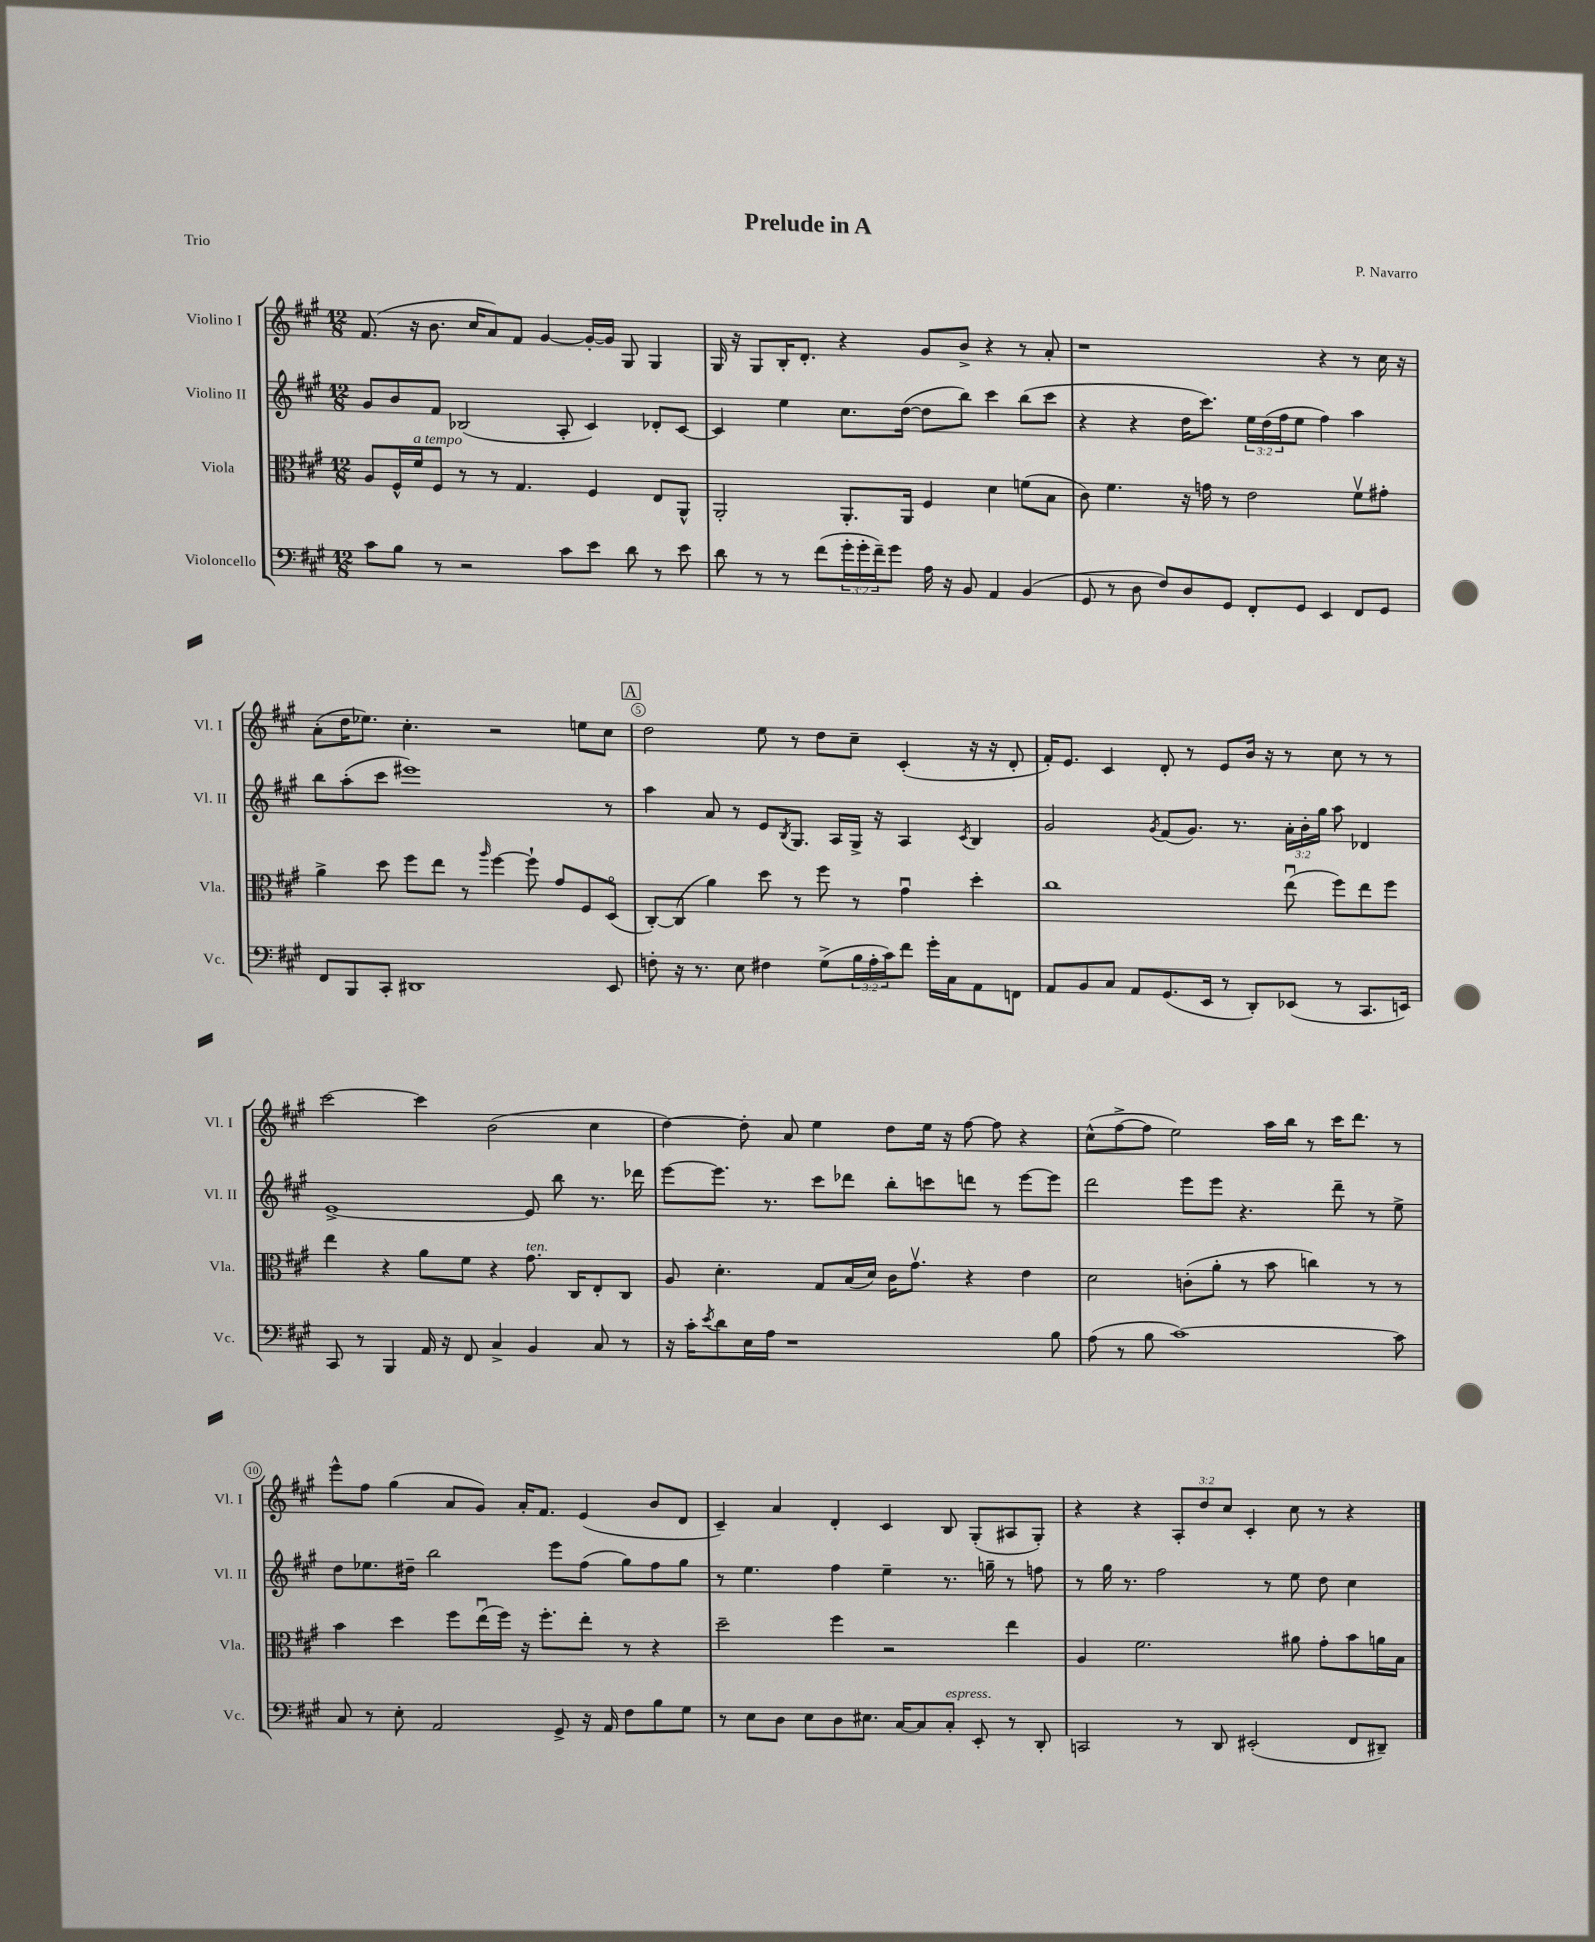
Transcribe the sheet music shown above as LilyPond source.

\header { title = "Prelude in A" composer = "P. Navarro" piece = "Trio" }
<<
\new StaffGroup <<
\new Staff = "s0" \with { instrumentName = "Violino I" shortInstrumentName = "Vl. I" } {
    \clef treble \key a \major \numericTimeSignature \time 12/8 \override Staff.TupletNumber.text = #tuplet-number::calc-fraction-text
    fis'8.( r16 b'8. cis''16 a'8) fis'8 gis'4~ gis'16~-. gis'16 gis8 gis4 |
    gis16 r16 gis8 b16-. d'8.-. r4 gis'8 b'8-> r4 r8 a'8-. |
    r1 r4 r8 cis''16 r16 |
    a'8-.( d''16 ees''8.) cis''4.-. r2 e''8 cis''8 |
    \mark \markup { \box "A" } d''2 e''8 r8 d''8 cis''8-- cis'4-.( r16 r16 d'8-. |
    fis'16-.) e'8. cis'4 d'8-. r8 e'8 b'16 r16 r8 cis''8 r8 r8 |
    cis'''2~ cis'''4 b'2( cis''4 |
    d''4~) d''8-. a'8 e''4 d''8 e''16 r16 fis''8~ fis''8 r4 |
    cis''8-^( fis''8~-> fis''8 e''2) a''16 b''16 r8 cis'''16 d'''8. r8 |
    e'''8-^ fis''8 gis''4( a'8 gis'8) a'16-. fis'8. e'4( b'8 d'8 |
    cis'4--) a'4 d'4-. cis'4 b8 gis8-.( ais8 gis8-.) |
    r4 r4 \tuplet 3/2 { a8-. d''8 cis''8 } cis'4-. cis''8 r8 r4 \bar "|." |
}
\new Staff = "s1" \with { instrumentName = "Violino II" shortInstrumentName = "Vl. II" } {
    \clef treble \key a \major \numericTimeSignature \time 12/8 \override Staff.TupletNumber.text = #tuplet-number::calc-fraction-text
    gis'8 b'8 fis'8 bes2( a8-. cis'4) des'8-. cis'8~ |
    cis'4 e''4 cis''8. d''16~( d''8 b''8) cis'''4 b''8( cis'''8 |
    r4 r4 d''16 cis'''8.) \tuplet 3/2 { e''16 d''16( fis''16 } e''8 fis''4) a''4 |
    b''8 a''8-.( cis'''8 eis'''1) r8 |
    \mark \markup { \box "A" } a''4 a'8 r8 e'8 \acciaccatura { b8 } gis8. a16 gis16-> r16 a4 \acciaccatura { cis'8 } b4 |
    gis'2 \acciaccatura { gis'8 } fis'8( gis'8.) r8. \tuplet 3/2 { a'16-. b'16-. gis''16 } a''8 des'4 |
    e'1~-> e'8 b''8 r8. des'''16 |
    e'''8~ e'''8. r8. cis'''8 des'''8 b''8-. c'''8 d'''8 r8 e'''8~ e'''8 |
    d'''2 e'''8 e'''8 r4. d'''8-- r8 e''8-> |
    d''8 ees''8. dis''16-- b''2 e'''8 fis''8( gis''8) fis''8 gis''8 |
    r8 e''4. fis''4 e''4-- r8. g''16-- r8 f''8 |
    r8 gis''16 r8. fis''2 r8 e''8 d''8 cis''4 \bar "|." |
}
\new Staff = "s2" \with { instrumentName = "Viola" shortInstrumentName = "Vla." } {
    \clef alto \key a \major \numericTimeSignature \time 12/8
    a8 fis16-^ fis'16^\markup { \italic "a tempo" } fis8 r8 r8 gis4. fis4 e8 a,8-^ |
    a,2-. a,8.-. a,16 fis4 d'4 f'8( b8 |
    cis'8) fis'4. r16 g'16 r8 e'2 fis'8\upbow gis'8-. |
    a'4-> d''8 fis''8 e''8 r8 \grace { a''16 } fis''4~ fis''8-! gis'8 fis8 d8\flageolet( |
    \mark \markup { \box "A" } cis8~-.) cis8( a'4) d''8 r8 fis''8 r8 gis'4\downbow d''4-. |
    cis''1 e''8\downbow( fis''8) e''8 fis''8 |
    e''4 r4 a'8 fis'8 r4 gis'8.^\markup { \italic "ten." } cis16 e8-. cis8 |
    a8 d'4.-. gis8 b16( d'16) cis'16 gis'8.\upbow r4 e'4 |
    d'2 c'8-.( a'8-. r8 b'8 c''4) r8 r8 |
    b'4 d''4 fis''8 e''16\downbow( fis''16) r16 fis''8.-. e''8-. r8 r4 |
    d''2-- fis''4 r2 e''4 |
    a4 fis'2. ais'8 gis'8-. b'8 a'16 b16 \bar "|." |
}
\new Staff = "s3" \with { instrumentName = "Violoncello" shortInstrumentName = "Vc." } {
    \clef bass \key a \major \numericTimeSignature \time 12/8 \override Staff.TupletNumber.text = #tuplet-number::calc-fraction-text
    cis'8 b8 r8 r2 cis'8 e'8 d'8 r8 e'8 |
    d'8 r8 r8 fis'8( \tuplet 3/2 { gis'16-. gis'16-. fis'16--) } gis'8 a16 r16 b,8 a,4 b,4( |
    gis,8 r8 d8 fis8) d8 gis,8 fis,8-. gis,8 e,4 fis,8 gis,8 |
    fis,8 b,,8 cis,8-. dis,1 e,8 |
    \mark \markup { \box "A" } f8-. r16 r8. e8 fis4 gis8->( \tuplet 3/2 { b16 a16-. cis'16) } fis'8 gis'16-. cis16 a,8 f,8 |
    a,8 b,8 cis8 a,8 gis,8.( e,16 r8 d,8-.) ees,8( r8 cis,8. e,16) |
    cis,8 r8 b,,4 a,16 r16 fis,8 cis4-> b,4 cis8 r8 |
    r16 cis'16-. \acciaccatura { e'8 } d'8 e16 a16 r1 b8 |
    a8( r8 b8 cis'1~) cis'8 |
    cis8 r8 e8-. a,2 gis,8-> r16 a,16 fis8 b8 gis8 |
    r8 e8 d8 e8 d8 eis8. cis16~ cis8 cis8-.^\markup { \italic "espress." } e,8-. r8 d,8-. |
    c,2 r8 d,8 eis,2-.( fis,8 dis,8--) \bar "|." |
}
>>
>>
\layout { \context { \Score \override BarNumber.break-visibility = ##(#f #t #t) barNumberVisibility = #(every-nth-bar-number-visible 5) \override BarNumber.stencil = #(make-stencil-circler 0.1 0.3 ly:text-interface::print) } }
